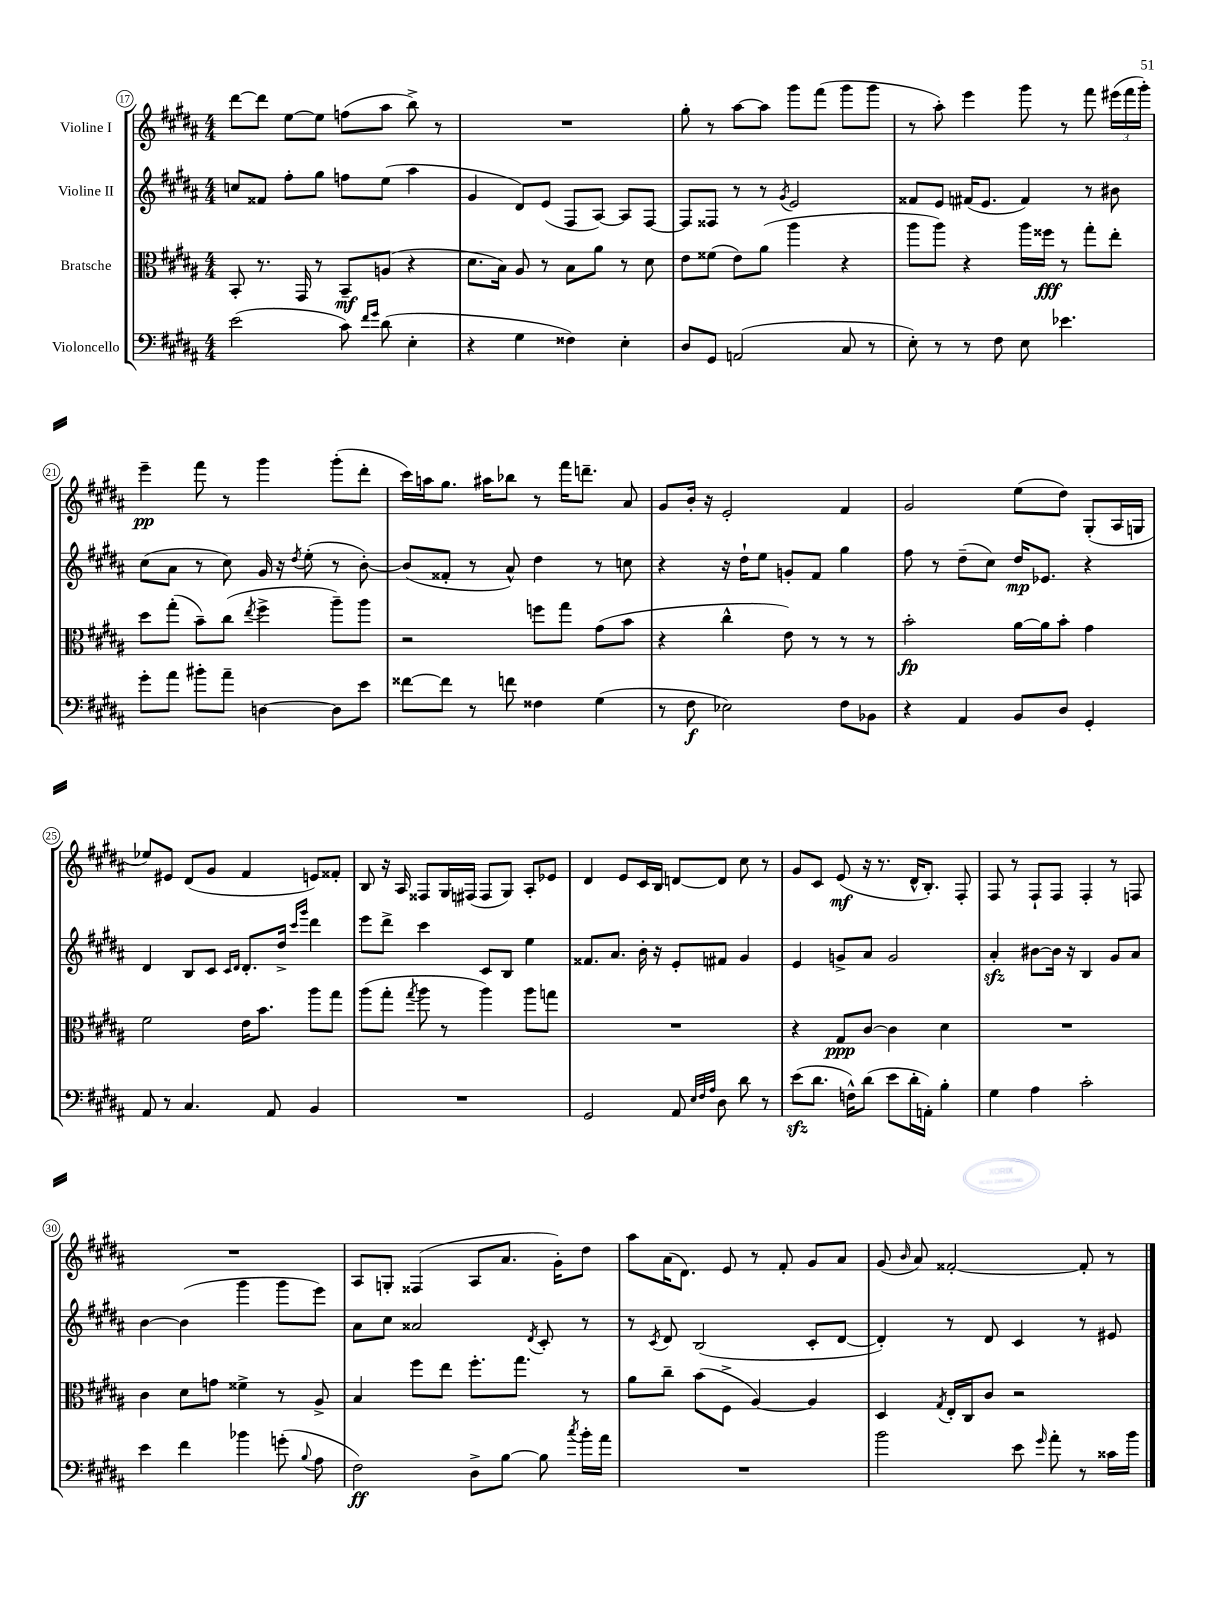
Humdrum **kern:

**kern	**dynam	**kern	**dynam	**kern	**dynam	**kern	**dynam
*part4	*part4	*part3	*part3	*part2	*part2	*part1	*part1
*staff4	*staff4	*staff3	*staff3	*staff2	*staff2	*staff1	*staff1
*I"Violoncello	*	*I"Bratsche	*	*I"Violine II	*	*I"Violine I	*
*clefF4	*	*clefC3	*	*clefG2	*	*clefG2	*
*k[f#c#g#d#a#]	*	*k[f#c#g#d#a#]	*	*k[f#c#g#d#a#]	*	*k[f#c#g#d#a#]	*
*M4/4	*	*M4/4	*	*M4/4	*	*M4/4	*
=17	=17	=17	=17	=17	=17	=17	=17
(2e\	.	8BB'/	.	8ccn/L	.	[8ddd#\L	.
.	.	8.r	.	8f##X/J	.	8ddd#\J]	.
.	.	.	.	8ff#'\L	.	[8ee\L	.
.	.	16GG#/	.	.	.	.	.
.	.	8r	.	8gg#\J	.	8ee\J]	.
8c#\)	.	8BB~/L	mf	8ffn\L	.	(8ffn\L	.
16qqf#/LL	.	.	.	.	.	.	.
16qqg#/JJ	.	.	.	.	.	.	.
(8d#\	.	(8An/J	.	(8ee\J	.	8aa#\J	.
4E'\	.	4r	.	4aa#\	.	8bb^\)	.
.	.	.	.	.	.	8r	.
=18	=18	=18	=18	=18	=18	=18	=18
4r	.	8.d#\L	.	4g#/	.	1r	.
.	.	16B\Jk)	.	.	.	.	.
4G#\	.	8A#/	.	8d#/L)	.	.	.
.	.	8r	.	(8e/J	.	.	.
4F##X\)	.	8B\L	.	8F#/L	.	.	.
.	.	8a#\J	.	[8A#/J)	.	.	.
4E'\	.	8r	.	8A#/L]	.	.	.
.	.	8d#\	.	[8F#/J	.	.	.
=19	=19	=19	=19	=19	=19	=19	=19
8D#/L	.	8e\L	.	8F#/L]	.	8gg#'\	.
8GG#/J	.	(8f##X\J	.	8F##X/J	.	8r	.
(2AAn/	.	8e\L)	.	8r	.	[8aa#\L	.
.	.	(8a#\J	.	8r	.	8aa#\J]	.
.	.	.	.	8qg#/	.	.	.
.	.	4aa#\	.	2e/	.	8ggg#\L	.
.	.	.	.	.	.	(8fff#\J	.
8C#/	.	4r	.	.	.	8ggg#\L	.
8r	.	.	.	.	.	8ggg#\J	.
=20	=20	=20	=20	=20	=20	=20	=20
8E'\)	.	8aa#\L	.	8f##X/L	.	8r	.
8r	.	8aa#\J)	.	8e/J	.	8aa#'\)	.
8r	.	4r	.	(16f#X/KL	.	4eee\	.
.	.	.	.	8.e/J	.	.	.
8F#\	.	.	.	.	.	.	.
8E\	.	16aa#\LL	.	4f#/)	.	8ggg#\	.
.	.	16ff##X\JJ	fff	.	.	.	.
4.e-X\	.	8r	.	.	.	8r	.
.	.	8gg#'\L	.	8r	.	8fff#\	.
.	.	8ee'\J	.	8b#X\	.	(24eee#X\LL	.
.	.	.	.	.	.	24fff#\	.
.	.	.	.	.	.	24ggg#'\JJ)	.
!!LO:LB:g=z
=21	=21	=21	=21	=21	=21	=21	=21
8g#'\L	.	8dd#\L	.	(8cc#\L	.	4eee~\	pp
8a#\J	.	(8gg#'\J	.	8a#\J	.	.	.
8b#X'\L	.	8b~\L)	.	8r	.	8fff#\	.
8a#~\J	.	(8cc#\J	.	8cc#\)	.	8r	.
.	.	8qee/	.	.	.	.	.
[4Dn\	.	4ff#^\	.	16g#/	.	4ggg#\	.
.	.	.	.	16r	.	.	.
.	.	.	.	8qdd#/	.	.	.
.	.	.	.	(8ee'\	.	.	.
8D\L]	.	8aa#~\L)	.	8r	.	(8ggg#'\L	.
8e\J	.	8aa#\J	.	[8b'\)	.	8ddd#'\J	.
=22	=22	=22	=22	=22	=22	=22	=22
[8f##X\L	.	2r	.	(8b/L]	.	16ccc#\LL)	.
.	.	.	.	.	.	16aan\J	.
8f##\J]	.	.	.	8f##X'/J	.	8.gg#\J	.
8r	.	.	.	8r	.	.	.
.	.	.	.	.	.	16aa#X\KL	.
8fn\	.	.	.	8a#^^/)	.	8bb-X\J	.
4F##X\	.	8ffn\L	.	4dd#\	.	8r	.
.	.	8gg#\J	.	.	.	16fff#\KL	.
.	.	.	.	.	.	8.dddn~\J	.
(4G#\	.	(8g#\L	.	8r	.	.	.
.	.	8b\J	.	8ccn\	.	8a#/	.
=23	=23	=23	=23	=23	=23	=23	=23
8r	.	4r	.	4r	.	8g#/L	.
8F#\	f	.	.	.	.	16b'/Jk	.
.	.	.	.	.	.	16r	.
2E-X\)	.	4cc#^^\	.	16r	.	2e'/	.
.	.	.	.	16dd#`\KL	.	.	.
.	.	.	.	8ee\J	.	.	.
.	.	8e\)	.	8gn'/L	.	.	.
.	.	8r	.	8f#/J	.	.	.
8F#\L	.	8r	.	4gg#\	.	4f#/	.
8BB-X\J	.	8r	.	.	.	.	.
=24	=24	=24	=24	=24	=24	=24	=24
4r	.	2b'\	fp	8ff#\	.	2g#/	.
.	.	.	.	8r	.	.	.
4AA#/	.	.	.	(8dd#~\L	.	.	.
.	.	.	.	8cc#\J)	.	.	.
8BB/L	.	[16a#\LL	.	16dd#/KL	mp	(8ee\L	.
.	.	16a#\J]	.	8.e-X/J	.	.	.
8D#/J	.	8b'\J	.	.	.	8dd#\J)	.
4GG#'/	.	4g#\	.	4r	.	(8G#'/L	.
.	.	.	.	.	.	16A#/L	.
.	.	.	.	.	.	16Gn/JJ	.
!!LO:LB:g=z
=25	=25	=25	=25	=25	=25	=25	=25
8AA#/	.	2f#\	.	4d#/	.	8ee-X/L)	.
8r	.	.	.	.	.	8e#X/J	.
4.C#/	.	.	.	8B/L	.	(8d#/L	.
.	.	.	.	8c#/J	.	8g#/J	.
.	.	.	.	16qqc#/LL	.	.	.
.	.	.	.	16qqd#/JJ	.	.	.
.	.	16e\KL	.	8.d#'/L	.	4f#/	.
.	.	8.b\J	.	.	.	.	.
8AA#/	.	.	.	.	.	.	.
.	.	.	.	16dd#^/Jk	.	.	.
.	.	.	.	16qqccc#/LL	.	.	.
.	.	.	.	16qqggg#/JJ	.	.	.
4BB/	.	8aa#\L	.	4ddd#\	.	8en/L)	.
.	.	8gg#\J	.	.	.	8f##X'/J	.
=26	=26	=26	=26	=26	=26	=26	=26
1r	.	(8aa#\L	.	8eee\L	.	8B/	.
.	.	8gg#'\J	.	8ddd#^\J	.	16r	.
.	.	.	.	.	.	16A#/	.
.	.	8qgg#/	.	.	.	.	.
.	.	8aa#\	.	4ccc#\	.	8F##X/L	.
.	.	8r	.	.	.	16G#/L	.
.	.	.	.	.	.	(16F#X/JJ	.
.	.	4aa#\)	.	8c#/L	.	8F#/L	.
.	.	.	.	8B/J	.	8G#/J)	.
.	.	8aa#\L	.	4ee\	.	8A#'/L	.
.	.	8ggn\J	.	.	.	8e-X/J	.
=27	=27	=27	=27	=27	=27	=27	=27
2GG#/	.	1r	.	8.f##X/L	.	4d#/	.
.	.	.	.	8.a#/J	.	.	.
.	.	.	.	.	.	8e/L	.
.	.	.	.	16b'\	.	16c#/L	.
.	.	.	.	16r	.	16B/JJ	.
8AA#/	.	.	.	8e'/L	.	[8dn/L	.
32qqE/LLL	.	.	.	.	.	.	.
32qqF#/	.	.	.	.	.	.	.
32qqA#/JJJ	.	.	.	.	.	.	.
8D#\	.	.	.	8f#X/J	.	8d/J]	.
8d#\	.	.	.	4g#/	.	8cc#\	.
8r	.	.	.	.	.	8r	.
=28	=28	=28	=28	=28	=28	=28	=28
(8ezz\L	.	4r	.	4e/	.	8g#/L	.
8.d#\J	.	.	.	.	.	8c#/J	.
.	.	8G#/L	ppp	8gn^/L	.	(8e/	mf
16Fn^^\KL)	.	.	.	.	.	.	.
(8d#\J	.	[8c#/J	.	8a#/J	.	16r	.
.	.	.	.	.	.	8.r	.
8e\L	.	4c#\]	.	2g/	.	.	.
16d#'\L	.	.	.	.	.	16d#^^/KL	.
16AAn'\JJ)	.	.	.	.	.	8.B'/J)	.
4B'\	.	4d#\	.	.	.	.	.
.	.	.	.	.	.	8F#'/	.
=29	=29	=29	=29	=29	=29	=29	=29
4G#\	.	1r	.	4a#zz'/	.	8F#/	.
.	.	.	.	.	.	8r	.
4A#\	.	.	.	[8b#X\L	.	8F#`/L	.
.	.	.	.	16b#\Jk]	.	8F#/J	.
.	.	.	.	16r	.	.	.
2c#'\	.	.	.	4B/	.	4F#'/	.
.	.	.	.	8g#/L	.	8r	.
.	.	.	.	8a#/J	.	8Fn/	.
!!LO:LB:g=z
=30	=30	=30	=30	=30	=30	=30	=30
4e\	.	4c#\	.	[4b\	.	1r	.
4f#\	.	8d#\L	.	(4b\]	.	.	.
.	.	8gn\J	.	.	.	.	.
4b-X\	.	4f##X^\	.	4ggg#\	.	.	.
(8gn'\	.	8r	.	8ggg#\L	.	.	.
8qqB/	.	.	.	.	.	.	.
8A#\	.	8A#^/	.	8eee\J)	.	.	.
=31	=31	=31	=31	=31	=31	=31	=31
2F#\)	ff	4B/	.	8a#\L	.	8A#/L	.
.	.	.	.	8cc#\J	.	8Gn'/J	.
.	.	8ff#\L	.	2a##X/	.	(4F##X/	.
.	.	8ee\J	.	.	.	.	.
8D#^\L	.	8.ff#'\L	.	.	.	8A#/L	.
[8B\J	.	.	.	.	.	8.a#/J	.
.	.	8.gg#\J	.	.	.	.	.
.	.	.	.	8qd#/	.	.	.
8B\]	.	.	.	8c#'/	.	.	.
.	.	.	.	.	.	16g#'\KL)	.
8qcc#/	.	.	.	.	.	.	.
16b'\LL	.	8r	.	8r	.	8dd#\J	.
16a#\JJ	.	.	.	.	.	.	.
=32	=32	=32	=32	=32	=32	=32	=32
1r	.	8a#\L	.	8r	.	8aa#\L	.
.	.	.	.	8qc#/	.	.	.
.	.	8cc#~\J	.	8d#/	.	(16a#\K	.
.	.	.	.	.	.	8.d#\J)	.
.	.	(8b\L	.	(2B/	.	.	.
.	.	8F#^\J	.	.	.	8e/	.
.	.	[4A#/)	.	.	.	8r	.
.	.	.	.	.	.	8f#'/	.
.	.	4A#/]	.	8c#'/L	.	8g#/L	.
.	.	.	.	[8d#/J	.	8a#/J	.
=33	=33	=33	=33	=33	=33	=33	=33
2b\	.	4D#/	.	4d#'/])	.	(8g#/	.
.	.	.	.	.	.	16qqb/	.
.	.	.	.	.	.	8a#/)	.
.	.	8qG#/	.	.	.	.	.
.	.	16E'/LL	.	8r	.	[2f##X'/	.
.	.	16C#/J	.	.	.	.	.
.	.	8c#/J	.	8d#/	.	.	.
8e\	.	2r	.	4c#/	.	.	.
16qqg#/	.	.	.	.	.	.	.
8a#'\	.	.	.	.	.	.	.
8r	.	.	.	8r	.	8f##'/]	.
16c##X\LL	.	.	.	8e#X/	.	8r	.
16b\JJ	.	.	.	.	.	.	.
==	==	==	==	==	==	==	==
*-	*-	*-	*-	*-	*-	*-	*-
